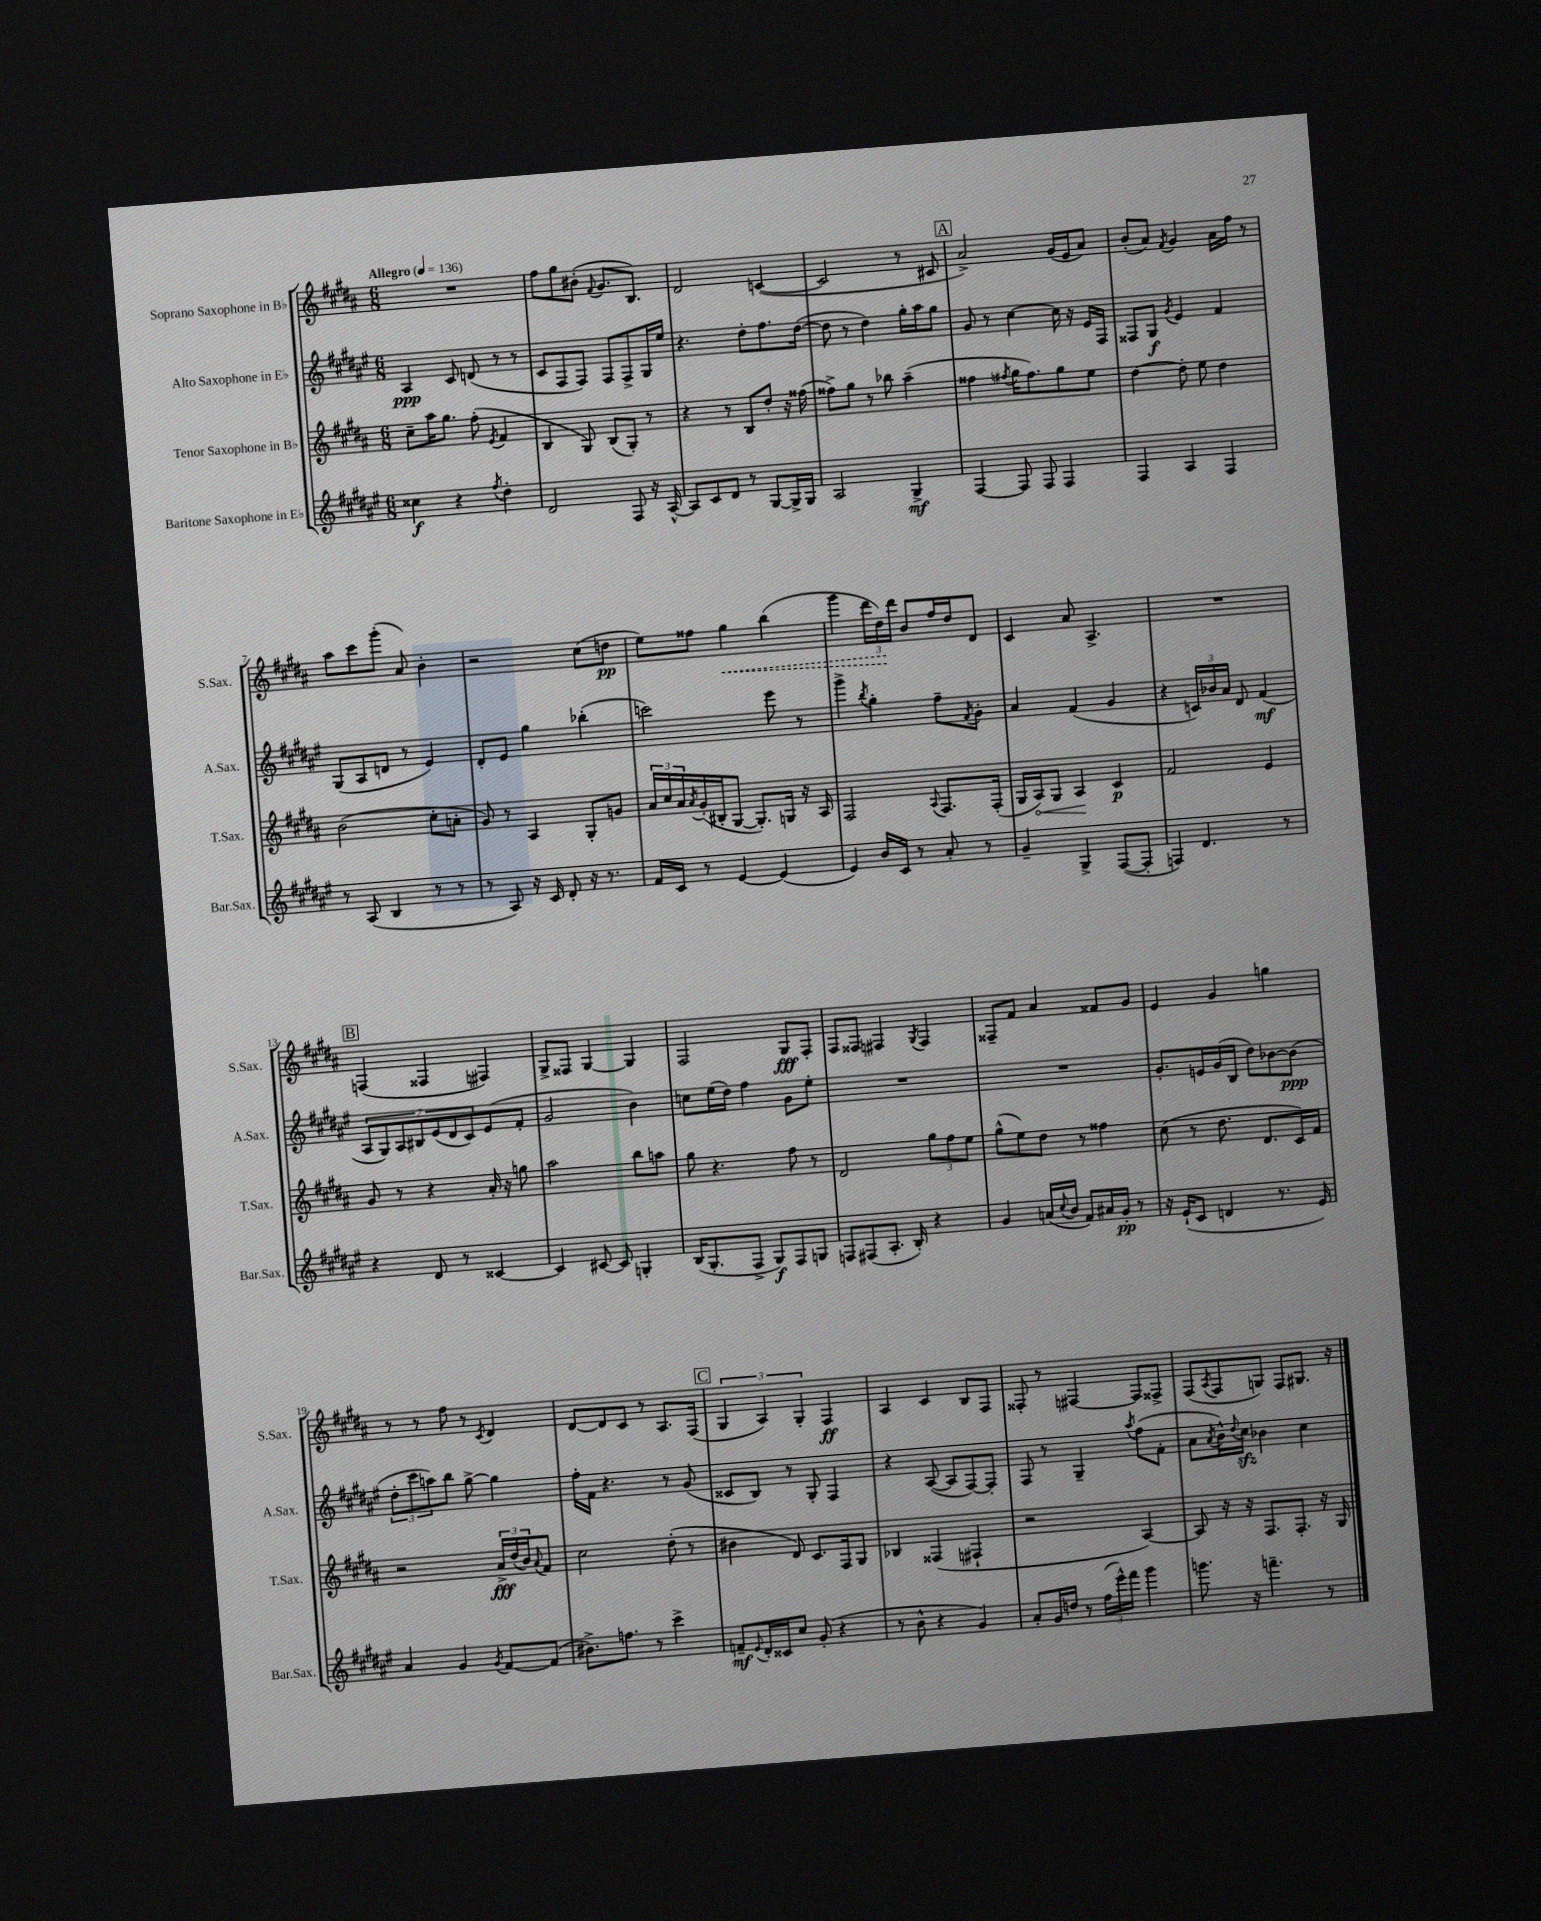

**kern	**dynam	**kern	**dynam	**kern	**dynam	**kern	**dynam
*part4	*part4	*part3	*part3	*part2	*part2	*part1	*part1
*staff4	*staff4	*staff3	*staff3	*staff2	*staff2	*staff1	*staff1
*I"Baritone Saxophone in E♭	*	*I"Tenor Saxophone in B♭	*	*I"Alto Saxophone in E♭	*	*I"Soprano Saxophone in B♭	*
*I'Bar.Sax.	*	*I'T.Sax.	*	*I'A.Sax.	*	*I'S.Sax.	*
*clefG2	*	*clefG2	*	*clefG2	*	*clefG2	*
*k[f#c#g#d#a#e#]	*	*k[f#c#g#d#a#]	*	*k[f#c#g#d#a#e#]	*	*k[f#c#g#d#a#]	*
*M6/8	*	*M6/8	*	*M6/8	*	*M6/8	*
*MM136	*	*MM136	*	*MM136	*	*MM136	*
=1	=1	=1	=1	=1	=1	=1	=1
!	!	!	!	!	!	!LO:TX:a:B:t=Allegro	!
4cc##X\	f	8cc#~\L	.	4A#/	ppp	2.r	.
.	.	16aa#\K	.	.	.	.	.
.	.	8.gg#\J	.	.	.	.	.
4r	.	.	.	8c#/	.	.	.
.	.	(8ff#'\	.	(8dn/	.	.	.
8qff#/	.	8qe/	.	.	.	.	.
4dd#'\	.	4f#/	.	8r	.	.	.
.	.	.	.	8r	.	.	.
=2	=2	=2	=2	=2	=2	=2	=2
2d#/	.	4B/	.	8c#/L	.	8ff#\L	.
.	.	.	.	8F#/	.	8gg#\	.
.	.	8G#/)	.	8F#/J)	.	(8b#X'\J	.
.	.	.	.	.	.	8qqf#/	.
.	.	(8B/L	.	8F#/L	.	8.g#/L	.
8F#/	.	8G#'/J)	.	8F#^/	.	.	.
.	.	.	.	.	.	8.B/J)	.
16r	.	8r	.	16G#/L	.	.	.
[16A#^^/	.	.	.	16ee#/JJ	.	.	.
=3	=3	=3	=3	=3	=3	=3	=3
8A#/L]	.	4r	.	4.r	.	2d#/	.
8c#/	.	.	.	.	.	.	.
8d#/J	.	8r	.	.	.	.	.
8r	.	8B/L	.	8dd#'\L	.	.	.
[8G#/L	.	8dd#'/J	.	8.ff#\	.	([4cn/	.
16G#^/L]	.	16r	.	.	.	.	.
16G#/JJ	.	(16ff##X\	.	([16dd#\Jk	.	.	.
=4	=4	=4	=4	=4	=4	=4	=4
2A#/	.	8ff##X^\L)	.	8dd#\]	.	2c/]	.
.	.	8gg#\J	.	8r	.	.	.
.	.	8r	.	4dd#\)	.	.	.
.	.	8bb-X\	.	.	.	.	.
4G#^/	mf	(4aa#~\	.	16gg#'\LL	.	8r	.
.	.	.	.	16aa#\J	.	.	.
.	.	.	.	8gg#\J	.	8c#X/	.
!!LO:REH:place=s1:t=A
=5	=5	=5	=5	=5	=5	=5	=5
[4F#/	.	4ff##X\	.	8g#/	.	2a#^/)	.
.	.	.	.	8r	.	.	.
.	.	8qff#X/	.	.	.	.	.
8F#/]	.	16gg#\KL	.	[4cc#\	.	.	.
.	.	8.ff#\)	.	.	.	.	.
8F#/	.	.	.	.	.	.	.
4F#/	.	8gg#\	.	16cc#\]	.	(16g#/LL	.
.	.	.	.	16r	.	16e/J	.
.	.	8ee\J	.	16e#/LL	.	8a#/J)	.
.	.	.	.	16F#/JJ	.	.	.
=6	=6	=6	=6	=6	=6	=6	=6
4F#/	.	[4dd#\	.	8F##X/L	.	(8b'/L	.
.	.	.	.	8G#/J	f	8a#/J)	.
.	.	.	.	8qg#/	.	8qf#/	.
4A#/	.	8dd#'\]	.	4e#/	.	4g#/	.
.	.	8ee\	.	.	.	.	.
4F#/	.	4dd#\	.	4f#/	.	16a#\LL	.
.	.	.	.	.	.	16ff#\JJ	.
.	.	.	.	.	.	8r	.
!!LO:LB:g=z
=7	=7	=7	=7	=7	=7	=7	=7
8r	.	(2b\	.	(8G#/L	.	8aa#\L	.
(8A#/	.	.	.	8A#/	.	8ccc#\	.
4B/	.	.	.	8dn/J	.	(8ggg#'\J	.
.	.	.	.	8r	.	8a#/)	.
8r	.	8cc#'\L	.	4e#/)	.	4b'\	.
8r	.	8an'\J	.	.	.	.	.
=8	=8	=8	=8	=8	=8	=8	=8
8r	.	8g#/)	.	8d#'/L	.	2r	.
8A#/)	.	8r	.	8e#/J	.	.	.
16r	.	4A#/	.	4gg#\	.	.	.
16c#/	.	.	.	.	.	.	.
8d#'/	.	.	.	.	.	.	.
16r	.	8G#'/L	.	(4bb-X'\	.	(8cc#\L	.
8.r	.	.	.	.	.	.	.
.	.	8gn/J	.	.	.	8ddn\J	pp
=9	=9	=9	=9	=9	=9	=9	=9
16f#/LL	.	24a#/LL	.	2cccn\)	.	8ee\L)	.
.	.	24cc#/	.	.	.	.	.
16c#/JJ	.	.	.	.	.	.	.
.	.	24a#/	.	.	.	.	.
.	.	8qa#/	.	.	.	.	.
8r	.	(16g#'/	.	.	.	8ff##X\J	.
.	.	16B#X'/J	.	.	.	.	.
!	!	!	!	!	!	!	!LO:HP:b
[4e#/	.	[8G#/J	.	.	.	4gg#\	<
.	.	8.G#'/L])	.	.	.	.	.
(4e#/]	.	.	.	8eee#\	.	(4bb\	.
.	.	16Gn/Jk	.	.	.	.	.
.	.	16r	.	8r	.	.	.
.	.	16A#/	.	.	.	.	.
=10	=10	=10	=10	=10	=10	=10	=10
4e#/)	.	2F#/	.	4ggg#^\	.	4ggg#\	.
.	.	.	.	8qbb/	.	.	.
16b/LL	.	.	.	4gg#'\	.	24ddd#\LL	.
.	.	.	.	.	.	24dd#\)	.
16c#/JJ	.	.	.	.	.	.	.
.	.	.	.	.	.	24ddd#\JJ	[
8r	.	.	.	.	.	8b/L	.
.	.	8qqA#/	.	.	.	.	.
8a#'/	.	8.F#/L	.	8ff#~\L	.	16ff#/L	.
.	.	.	.	.	.	16dd#/J	.
.	.	.	.	8qf#/	.	.	.
8r	.	.	.	8g#'\J	.	8d#/J	.
.	.	(16F#'/Jk	.	.	.	.	.
=11	=11	=11	=11	=11	=11	=11	=11
4g#~/	.	16G#/LL	.	4a#/	.	4c#/	.
!	!	!	!LO:HP:b	!	!	!	!
.	.	16A#/J)	<	.	.	.	.
.	.	8G#/J	.	.	.	.	.
4G#^/	.	4A#/	.	(4f#/	.	8a#/	.
.	.	.	.	.	.	4.A#^/	.
([8F#/L	.	4c#/	[ p	4g#/	.	.	.
8F#'/J]	.	.	.	.	.	.	.
=12	=12	=12	=12	=12	=12	=12	=12
4Fn/)	.	2f#/	.	4r	.	2.r	.
4.d#/	.	.	.	24cn/LL)	.	.	.
.	.	.	.	24b-X/	.	.	.
.	.	.	.	24a#/JJ	.	.	.
.	.	.	.	8d#/	.	.	.
.	.	4e/	.	(4f#/	mf	.	.
8r	.	.	.	.	.	.	.
!!LO:LB:g=z
!!LO:REH:place=s1:t=B
=13	=13	=13	=13	=13	=13	=13	=13
4r	.	8g#/	.	14A#/L	.	(4Fn/	.
.	.	.	.	14G#/)	.	.	.
.	.	8r	.	.	.	.	.
.	.	.	.	14A#/	.	.	.
.	.	.	.	14B#X/	.	.	.
8d#/	.	4r	.	.	.	4F##X/	.
.	.	.	.	(14e#/	.	.	.
.	.	.	.	14d#/	.	.	.
8r	.	.	.	.	.	.	.
.	.	.	.	14c#/)	.	.	.
[4c##X/	.	16a#'/	.	(8e#/	.	4F#X/)	.
.	.	16r	.	.	.	.	.
.	.	8ggn\	.	8f#'/J	.	.	.
=14	=14	=14	=14	=14	=14	=14	=14
4c##/]	.	2aa#\	.	2g#/	.	8G#^/L	.
.	.	.	.	.	.	8F##X/J	.
[8c#X/	.	.	.	.	.	[4G#/	.
8c#/]	.	.	.	.	.	.	.
4Gn'/	.	8bb\L	.	4b\)	.	4G#/]	.
.	.	8aan\J	.	.	.	.	.
=15	=15	=15	=15	=15	=15	=15	=15
(16B/KL	.	8gg#\	.	8ccn\L	.	2F#/	.
8.G#'/	.	.	.	.	.	.	.
.	.	4.r	.	(16ee#\L	.	.	.
.	.	.	.	16dd#\JJ)	.	.	.
8F#^/J	.	.	.	4ff#\	.	.	.
8G#/L)	f	.	.	.	.	.	.
8F#/	.	8ff#\	.	8g#\L	.	8G#/L	fff
8Gn/J	.	8r	.	8ee#'\J	.	8F#'/J	.
=16	=16	=16	=16	=16	=16	=16	=16
8Fn/L	.	2d#/	.	2.r	.	8F#/L	.
(8F#X/	.	.	.	.	.	8F##X/J	.
8.A#'/J	.	.	.	.	.	4F#X/	.
16B'/)	.	.	.	.	.	.	.
.	.	.	.	.	.	8qG#/	.
4r	.	12gg#\L	.	.	.	4F#/	.
.	.	12ff#\	.	.	.	.	.
.	.	12ee\J	.	.	.	.	.
=17	=17	=17	=17	=17	=17	=17	=17
4g#/	.	(8gg#^^\L	.	2.r	.	8F##X~/L	.
.	.	8ee\)	.	.	.	8f#/J	.
(16an/LL	.	8dd#\J	.	.	.	4a#/	.
8qqcc#/	.	.	.	.	.	.	.
16b/JJ	.	.	.	.	.	.	.
8f#/L)	.	8r	.	.	.	.	.
16a#X/L	.	4ff##X\	.	.	.	8f##X/L	.
16g#'/JJ	pp	.	.	.	.	.	.
8r	.	.	.	.	.	8g#/J	.
=18	=18	=18	=18	=18	=18	=18	=18
16r	.	(8cc#\	.	8.g#'/L	.	4e/	.
(16e#`/KL	.	.	.	.	.	.	.
8c#/J	.	8r	.	.	.	.	.
.	.	.	.	16en/L	.	.	.
4dn/	.	8.dd#\	.	(16g#/	.	4g#/	.
.	.	.	.	16B/JJ	.	.	.
.	.	.	.	8dd#\L)	.	.	.
.	.	8.d#/L	.	.	.	.	.
8.r	.	.	.	[8b-X\	.	4ggn\	.
.	.	16c#/L)	.	(8b-\J]	ppp	.	.
16e#/)	.	16f#/JJ	.	.	.	.	.
!!LO:LB:g=z
=19	=19	=19	=19	=19	=19	=19	=19
4a#/	.	2r	.	12dd#'\L	.	8r	.
.	.	.	.	12ccc#\	.	.	.
.	.	.	.	.	.	8r	.
.	.	.	.	12aan\)	.	.	.
4g#/	.	.	.	8bb\J	.	8ff#\	.
.	.	.	.	[8gg#^\	.	8r	.
8qg#/	.	.	.	.	.	8qc#/	.
[8f#/L	.	24a#^/LL	fff	4gg#\]	.	4d#/	.
.	.	(24dd#/	.	.	.	.	.
.	.	24b/J)	.	.	.	.	.
.	.	8qqa#/	.	.	.	.	.
(8f#/J]	.	8f#/J	.	.	.	.	.
=20	=20	=20	=20	=20	=20	=20	=20
8.b#X^\L)	.	2cc#\	.	16ff#'\LL	.	[8d#/L	.
.	.	.	.	16f#\JJ	.	.	.
.	.	.	.	4.r	.	8d#/]	.
8.ffn\J	.	.	.	.	.	.	.
.	.	.	.	.	.	8c#/J	.
8r	.	.	.	.	.	8r	.
4ccc#^\	.	(8dd#'\	.	8r	.	8.A#/L	.
.	.	8r	.	(8g#/	.	.	.
.	.	.	.	.	.	(16F#/Jk	.
!!LO:REH:place=s1:t=C
=21	=21	=21	=21	=21	=21	=21	=21
8fn~/L	mf	4b#X\	.	8c##X/L	.	6G#/	.
8qqe#/	.	.	.	.	.	.	.
16d#'/L	.	.	.	8B/J)	.	.	.
.	.	.	.	.	.	6A#/)	.
16c##X/J	.	.	.	.	.	.	.
8cc#/J	.	8d#/)	.	8r	.	.	.
.	.	.	.	.	.	6G#'/	.
(8g#'/	.	8.c#/L	.	8G#'/	.	.	.
4r	.	.	.	4F#/	.	4F#/	ff
.	.	16F#/k	.	.	.	.	.
.	.	8G#/J	.	.	.	.	.
=22	=22	=22	=22	=22	=22	=22	=22
8r	.	4B-X/	.	4r	.	4A#/	.
8b^^\	.	.	.	.	.	.	.
4r	.	(4F##X/	.	([8A#/	.	4c#/	.
.	.	.	.	8A#/L]	.	.	.
4g#/)	.	4F#X`/	.	[8F#/)	.	8B/L	.
.	.	.	.	8F#'/J]	.	8F#/J	.
=23	=23	=23	=23	=23	=23	=23	=23
8a#'/L	.	2r	.	8F#/	.	8F##X'/	.
16g#/L	.	.	.	8r	.	8r	.
16ddn/JJ	.	.	.	.	.	.	.
8r	.	.	.	4G#~/	.	[4F#X/	.
(24ff#\LL	.	.	.	.	.	.	.
24eee#^^\)	.	.	.	.	.	.	.
24fff#\JJ	.	.	.	.	.	.	.
.	.	.	.	8qaa#/	.	.	.
4ggg#\	.	[4A#/)	.	(8ff#\L	.	8F#/L]	.
.	.	.	.	8f#'\J	.	8F##X^/J	.
=24	=24	=24	=24	=24	=24	=24	=24
8.gggn\	.	8A#/]	.	8a#\L	.	(8F#/L	.
.	.	.	.	8qa#/	.	8qA#/	.
.	.	16r	.	16b^^\L)	.	8F#/	.
.	.	.	.	8qqdd#/	.	.	.
16r	.	16r	.	16cc#zz\JJ	.	.	.
4.fffn~\	.	8.F#/L	.	4b-X\	.	8Gn/J)	.
.	.	.	.	.	.	8F#/L	.
.	.	8.F#'/J	.	.	.	.	.
.	.	.	.	4cc#\	.	8.G#X/J	.
8r	.	16r	.	.	.	.	.
.	.	16G#/	.	.	.	16r	.
==	==	==	==	==	==	==	==
*-	*-	*-	*-	*-	*-	*-	*-
